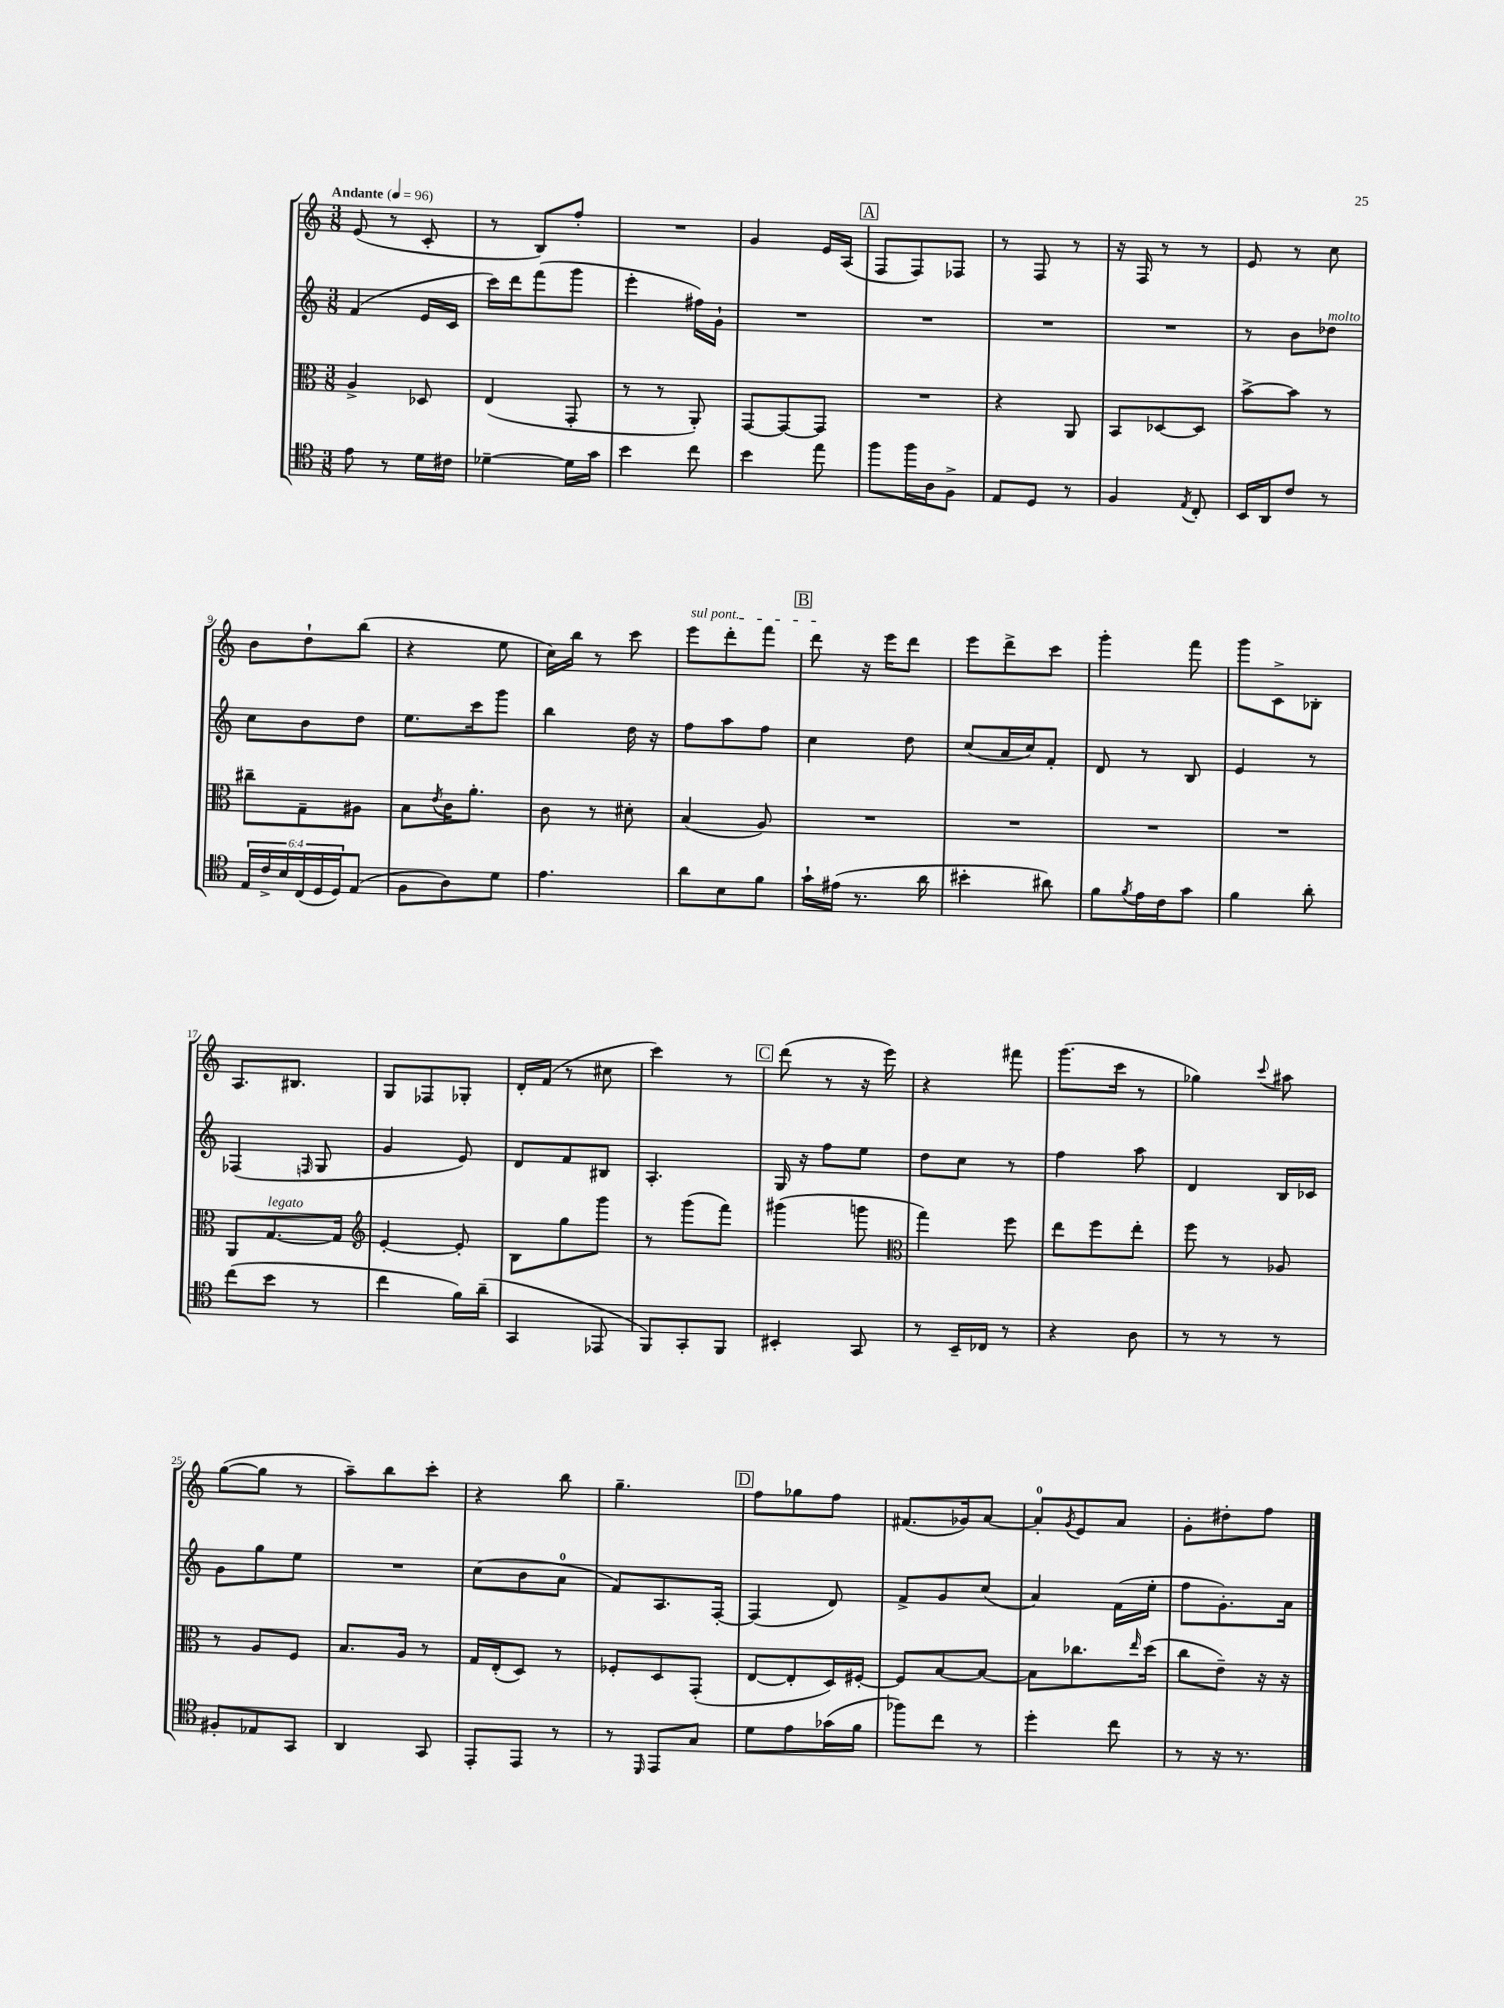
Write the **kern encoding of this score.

**kern	**kern	**kern	**kern
*part4	*part3	*part2	*part1
*staff4	*staff3	*staff2	*staff1
*clefC4	*clefC3	*clefG2	*clefG2
*k[]	*k[]	*k[]	*k[]
*M3/8	*M3/8	*M3/8	*M3/8
*MM96	*MM96	*MM96	*MM96
=1	=1	=1	=1
!	!	!	!LO:TX:a:B:t=Andante
8e\	4A^/	(4f/	(8e/
8r	.	.	8r
16d\LL	8D-X/	16e/LL	8c'/
16c#X\JJ	.	16c/JJ	.
=2	=2	=2	=2
[4d-X~\	(4E/	16ccc\LL)	8r
.	.	16ddd\J	.
.	.	(8fff\	8B/L)
16d-\LL]	8GG'/	8ggg\J	8ff'/J
16g\JJ	.	.	.
=3	=3	=3	=3
4b\	8r	4eee'\	4.r
.	8r	.	.
8cc\	8AA'/)	16ff#X\LL)	.
.	.	16g`\JJ	.
=4	=4	=4	=4
4b\	[8GG/L	4.r	4g/
.	8GG/_	.	.
8ee\	8GG/J]	.	16e/LL
.	.	.	(16A/JJ
!!LO:REH:place=s1:t=A
=5	=5	=5	=5
8ff\L	4.r	4.r	8F/L
16ff\L	.	.	8F/)
16A\J	.	.	.
8F^\J	.	.	8F-X/J
=6	=6	=6	=6
8E/L	4r	4.r	8r
8D/J	.	.	8F/
8r	8AA/	.	8r
=7	=7	=7	=7
4F/	8BB/L	4.r	16r
.	.	.	16F/
.	[8D-X/	.	8r
8qE/	.	.	.
8C'/	8D-/J]	.	8r
=8	=8	=8	=8
16BB/LL	[8b^\L	8r	8e/
16AA/J	.	.	.
8c/J	8b\J]	8b\L	8r
!	!	!LO:TX:a:i:t=molto	!
8r	8r	8dd-X\J	8cc\
!!LO:LB:g=z
=9	=9	=9	=9
24E/LL	8cc#X~\L	8cc\L	8b\L
24c^/	.	.	.
24B/	.	.	.
(24C/	8G~\	8b\	8dd`\
24D/	.	.	.
24D/J)	.	.	.
(8E/J	8A#X\J	8dd\J	(8bb\J
=10	=10	=10	=10
8F\L	8B\L	8.ee\L	4r
.	8qe/	.	.
8A\)	16c\K	.	.
.	8.a'\J	16ccc\k	.
8d\J	.	8ggg\J	8ee\
=11	=11	=11	=11
4.e\	8c\	4bb\	16cc\LL)
.	.	.	16bb\JJ
.	8r	.	8r
.	8d#X'\	16dd\	8ccc\
.	.	16r	.
=12	=12	=12	=12
!	!	!	!LO:TX:a:i:t=sul pont.
8a\L	(4B/	8ff\L	8eee\L
8B\	.	8aa\	8ddd'\
8f\J	8A/)	8ff\J	8fff\J
!!LO:REH:place=s1:t=B
=13	=13	=13	=13
16g`\LL	4.r	4cc\	8ddd\
(16e#X\JJ	.	.	.
8.r	.	.	16r
.	.	.	16eee\KL
.	.	8dd\	8ddd\J
16a\	.	.	.
=14	=14	=14	=14
4b#X'\	4.r	(8cc/L	8eee\L
.	.	16a/L	8ddd^\
.	.	16cc/J)	.
8a#X\)	.	8f'/J	8ccc\J
=15	=15	=15	=15
8f\L	4.r	8d/	4ggg'\
8qf/	.	.	.
16e\L	.	8r	.
16c\J	.	.	.
8g\J	.	8B/	8fff\
=16	=16	=16	=16
4f\	4.r	4e/	8ggg\L
.	.	.	8c^\
8a'\	.	8r	8B-X'\J
!!LO:LB:g=z
=17	=17	=17	=17
(8cc\L	8AA/L	(4F-X/	8.A/L
!	!LO:TX:a:i:t=legato	!	!
8b\J	[8.G/	.	.
.	.	.	8.B#X/J
.	.	16qqFn/	.
8r	.	8G/	.
.	16G/Jk]	.	.
=18	=18	=18	=18
*	*clefG2	*	*
4cc\	[4e'/	4g/	8G/L
.	.	.	8F-X/
16f\LL)	8e'/]	8e/)	8G-X'/J
(16a~\JJ	.	.	.
=19	=19	=19	=19
4GG/	8B\L	8d/L	16d'/LL
.	.	.	(16f/JJ
.	8gg\	8f/	8r
8EE-X/	8ggg\J	8B#X/J	8cc#X\
=20	=20	=20	=20
8FF/L)	8r	4.A'/	4ccc\)
8GG'/	(8ggg\L	.	.
8FF/J	8fff\J)	.	8r
!!LO:REH:place=s1:t=C
=21	=21	=21	=21
4BB#X'/	(4ggg#X\	16G/	(8ddd\
.	.	16r	.
.	.	8ff\L	8r
8GG/	8gggn\	8ee\J	16r
.	.	.	16eee\)
=22	=22	=22	=22
*	*clefC3	*	*
8r	4gg\)	8dd\L	4r
16BB~/LL	.	8cc\J	.
16C-X/JJ	.	.	.
8r	8ff\	8r	8fff#X\
=23	=23	=23	=23
4r	8ee\L	4ff\	(8.ggg\L
.	8ff\	.	.
.	.	.	16ccc\Jk
8A\	8ee'\J	8aa\	8r
=24	=24	=24	=24
8r	8ff\	4d/	4gg-X\)
8r	8r	.	.
.	.	.	8qqccc/
8r	8A-X/	16B/LL	8aa#X\
.	.	16c-X/JJ	.
!!LO:LB:g=z
=25	=25	=25	=25
8F#X'/L	8r	8g\L	([8gg\L
8E-X/	8A/L	8gg\	8gg\J]
8GG/J	8F/J	8ee\J	8r
=26	=26	=26	=26
4AA/	8.B/L	4.r	8aa~\L)
.	.	.	8bb\
.	16A/Jk	.	.
8GG/	8r	.	8ccc'\J
=27	=27	=27	=27
8EE'/L	16G/LL	(8cc\L	4r
.	(16E'/J	.	.
8EE/J	8D/J)	8b\	.
8r	8r	8a\J	8bb\
=28	=28	=28	=28
8r	8F-X'/L	8f/L)	4.gg~\
16qqDD/	.	.	.
8EE/L	8D/	8.A/	.
8G/J	(8GG'/J	.	.
.	.	[16F'/Jk	.
!!LO:REH:place=s1:t=D
=29	=29	=29	=29
8d\L	[8E/L	(4F/]	8ff\L
8e\	8E'/]	.	8gg-X\
(16g-X\L	16D/L)	8d/)	8ff\J
16f\JJ	[16F#X'/JJ	.	.
=30	=30	=30	=30
8ff-X\L)	8F#/L]	8f^/L	(8.f#X/L
8cc\J	[8B/	8g/	.
.	.	.	16g-X/k)
8r	8B/J_	(8cc/J	[8a/J
=31	=31	=31	=31
4dd'\	8B\L]	4a/)	8a'/L]
.	.	.	8qg/
.	8.cc-X\	.	8e/
8cc\	.	(16f\LL	8a/J
.	16qqee/	.	.
.	(16dd\Jk	16ee'\JJ	.
=32	=32	=32	=32
8r	8cc\L	8ff\L	8g'\L
16r	8e~\J)	8.g'\)	8dd#X'\
8.r	.	.	.
.	16r	.	8ff\J
.	16r	16a\Jk	.
==	==	==	==
*-	*-	*-	*-
